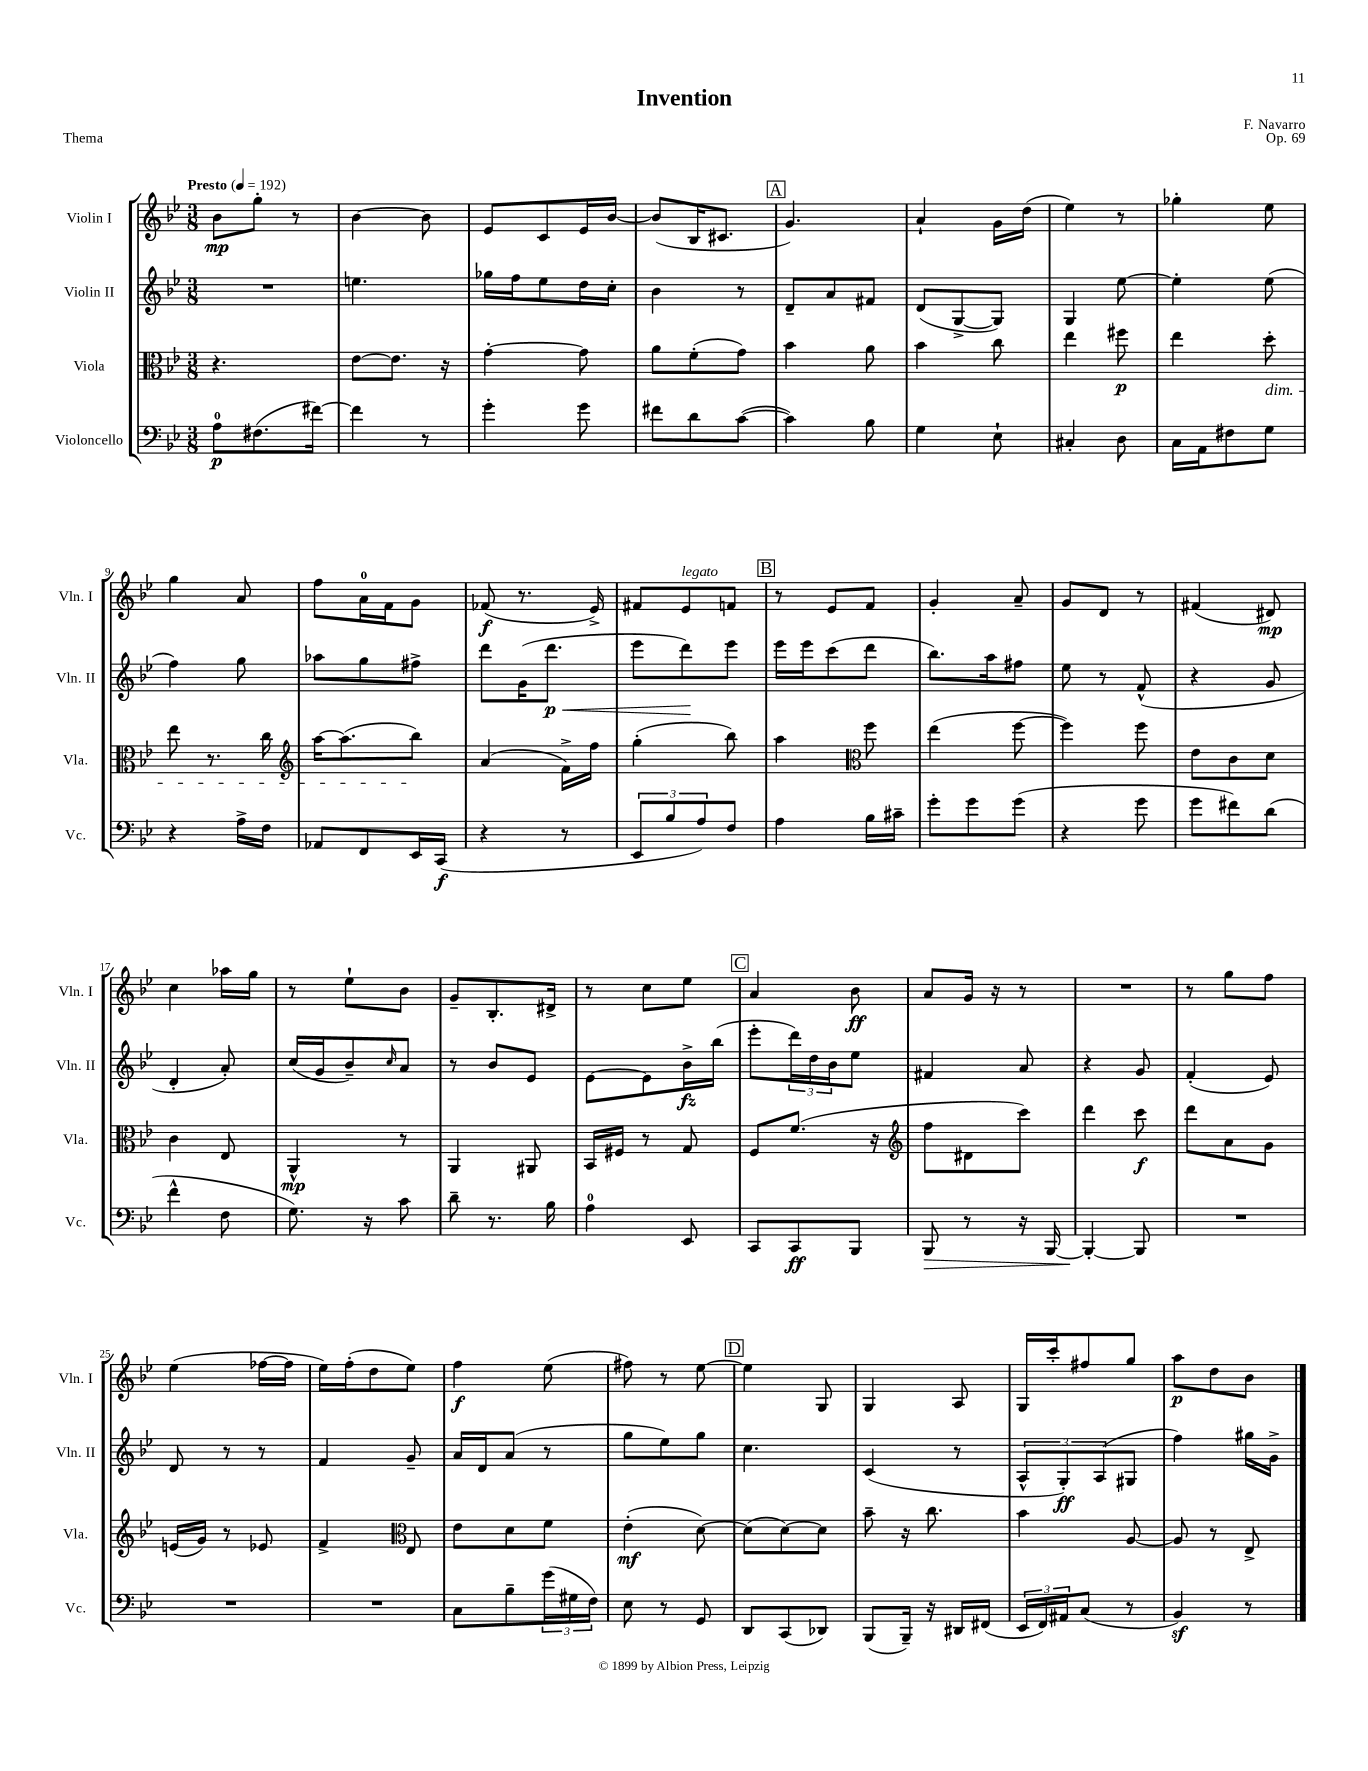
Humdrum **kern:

**kern	**kern	**kern	**kern
*staff4	*staff3	*staff2	*staff1
*clefF4	*clefC3	*clefG2	*clefG2
*k[b-e-]	*k[b-e-]	*k[b-e-]	*k[b-e-]
*M3/8	*M3/8	*M3/8	*M3/8
*MM192	*MM192	*MM192	*MM192
8A\L	4.r	4.r	8b-\L
(8.F#\	.	.	8gg'\J
.	.	.	8r
[16f#\Jk)	.	.	.
=	=	=	=
4f#\]	[8e-\L	4.ee\	[4b-\
.	8.e-\]J	.	.
8r	.	.	8b-\]
.	16r	.	.
=	=	=	=
4g'\	[4g'\	16gg-\LL	8e-/L
.	.	16ff\J	.
.	.	8ee-\	8c/
8g\	8g\]	16dd\L	16e-/L
.	.	16cc'\JJ	[16b-/JJ
=	=	=	=
8f#\L	8a\L	4b-\	(8b-/]L
8d\	(8f'\	.	16B-/K
.	.	.	8.c#/J
([8c\J	8g\J)	8r	.
=	=	=	=
4c\])	4b-\	8d~/L	4.g/)
.	.	8a/	.
8B-\	8a\	8f#/J	.
=	=	=	=
4G\	4b-\	(8d/L	4a`/
.	.	[8G^/	.
8E-`\	8cc\	8G/]J)	16g\LL
.	.	.	(16dd\JJ
=	=	=	=
4C#'/	4ee-\	4G/	4ee-\)
8D\	8ff#\	[8ee-\	8r
=	=	=	=
16C\LL	4ee-\	4ee-'\]	4gg-'\
16AA\J	.	.	.
8F#\	.	.	.
8G\J	8dd'\	(8ee-\	8ee-\
=	=	=	=
4r	8ee-\	4ff\)	4gg\
.	8.r	.	.
16A^\LL	.	8gg\	8a/
16F\JJ	16cc\	.	.
=	=	=	=
*	*clefG2	*	*
8AA-/L	[16aa\LK	8aa-\L	8ff\L
.	(8.aa\]	.	.
8FF/	.	8gg\	16a\L
.	.	.	16f\J
16EE-/L	8bb-\J)	8ff#^\J	8g\J
(16CC/JJ	.	.	.
=	=	=	=
4r	(4a/	8ddd\L	(8f-/
.	.	(16g\K	8.r
.	.	8.ddd\J	.
8r	16f^\LL)	.	.
.	16ff\JJ	.	16e-^/)
=	=	=	=
12EE-/L	(4gg'\	8eee-\L	8f#/L
12B-/	.	.	.
.	.	8ddd\)	8e-/
12A/)	.	.	.
8F/J	8bb-\)	8eee-\J	8f/J
=	=	=	=
4A\	4aa\	16eee-\LL	8r
.	.	16eee-\J	.
.	.	(8ccc\	8e-/L
*	*clefC3	*	*
16B-\LL	8ff\	8ddd\J	8f/J
16c#~\JJ	.	.	.
=	=	=	=
8g'\L	(4ee-\	8.bb-\L)	4g'/
8g\	.	.	.
.	.	16aa\k	.
(8g\J	[8ff\	8ff#\J	8a~/
=	=	=	=
4r	4ff\])	8ee-\	8g/L
.	.	8r	8d/J
8g\	8ff\	(8f^^/	8r
=	=	=	=
8g\L	8e-\L	4r	(4f#/
8f#\)	8c\	.	.
(8d\J	8d\J	8g/	8d#/)
=	=	=	=
4f^^\	4c\	4d'/	4cc\
8F\	8E-/	8a'/)	16aa-\LL
.	.	.	16gg\JJ
=	=	=	=
8.G\)	4AA^^/	(16cc/LL	8r
.	.	16g/J	.
.	.	8b-~/)	8ee-`\L
16r	.	.	.
.	.	16qqcc/	.
8c\	8r	8a/J	8b-\J
=	=	=	=
8d~\	4AA/	8r	8g~/L
8.r	.	8b-/L	8.B-'/
.	8AA#/	8e-/J	.
16B-\	.	.	16d#^/Jk
=	=	=	=
4A\	16BB-/LL	[8e-\L	8r
.	16F#/JJ	.	.
.	8r	8e-\]	8cc\L
8EE-/	8G/	16b-^\L	8ee-\J
.	.	(16bb-\JJ	.
=	=	=	=
8CC/L	8F/L	8eee-'\L	4a/
8CC/	(8.f/J	24ddd\L)	.
.	.	24dd\	.
.	.	24b-\J	.
8BBB-/J	.	8ee-\J	8b-\
.	16r	.	.
=	=	=	=
*	*clefG2	*	*
8BBB-/	8ff\L	4f#/	8a/L
8r	8d#\	.	16g/Jk
.	.	.	16r
16r	8ccc\J)	8a/	8r
[16BBB-/	.	.	.
=	=	=	=
4BBB-'/_	4ddd\	4r	4.r
8BBB-/]	8ccc\	8g/	.
=	=	=	=
4.r	8ddd\L	(4f'/	8r
.	8a\	.	8gg\L
.	8g\J	8e-/)	8ff\J
=	=	=	=
4.r	(16e/LL	8d/	(4ee-\
.	16g/JJ)	.	.
.	8r	8r	.
.	8e-/	8r	[16ff-\LL
.	.	.	16ff-\]JJ
=	=	=	=
4.r	4f^/	4f/	16ee-\LL)
.	.	.	(16ff'\J
.	.	.	8dd\
*	*clefC3	*	*
.	8E-/	8g~/	8ee-\J)
=	=	=	=
8C\L	8e-\L	16a/LL	4ff\
.	.	16d/J	.
8B-~\	8d\	(8a/J	.
(24g\L	8f\J	8r	(8ee-\
24G#\	.	.	.
24F\JJ)	.	.	.
=	=	=	=
8E-\	(4e-'\	8gg\L	8ff#\)
8r	.	8ee-\)	8r
8GG/	[8d\)	8gg\J	[8ee-\
=	=	=	=
8DD/L	(8d\]L	4.cc\	4ee-\]
(8CC/	[8d\)	.	.
8DD-/J)	8d\]J	.	8G/
=	=	=	=
(8BBB-/L	8b-~\	(4c/	4G/
16BBB-~/Jk)	16r	.	.
16r	8.cc\	.	.
16DD#/LL	.	8r	8A/
(16FF#/JJ	.	.	.
=	=	=	=
24EE-/LL	4b-\	12A^^/L	16G/LL
24FF/)	.	.	.
.	.	.	16ccc'/J
24AA#/J	.	12G'/)	.
(8C/J	.	.	8ff#/
.	.	(12A/	.
8r	[8A/	8G#/J	8gg/J
=	=	=	=
4BB-/)	8A/]	4ff\)	8aa\L
.	8r	.	8dd\
8r	8E-^/	16gg#\LL	8b-\J
.	.	16g^\JJ	.
==	==	==	==
*-	*-	*-	*-
